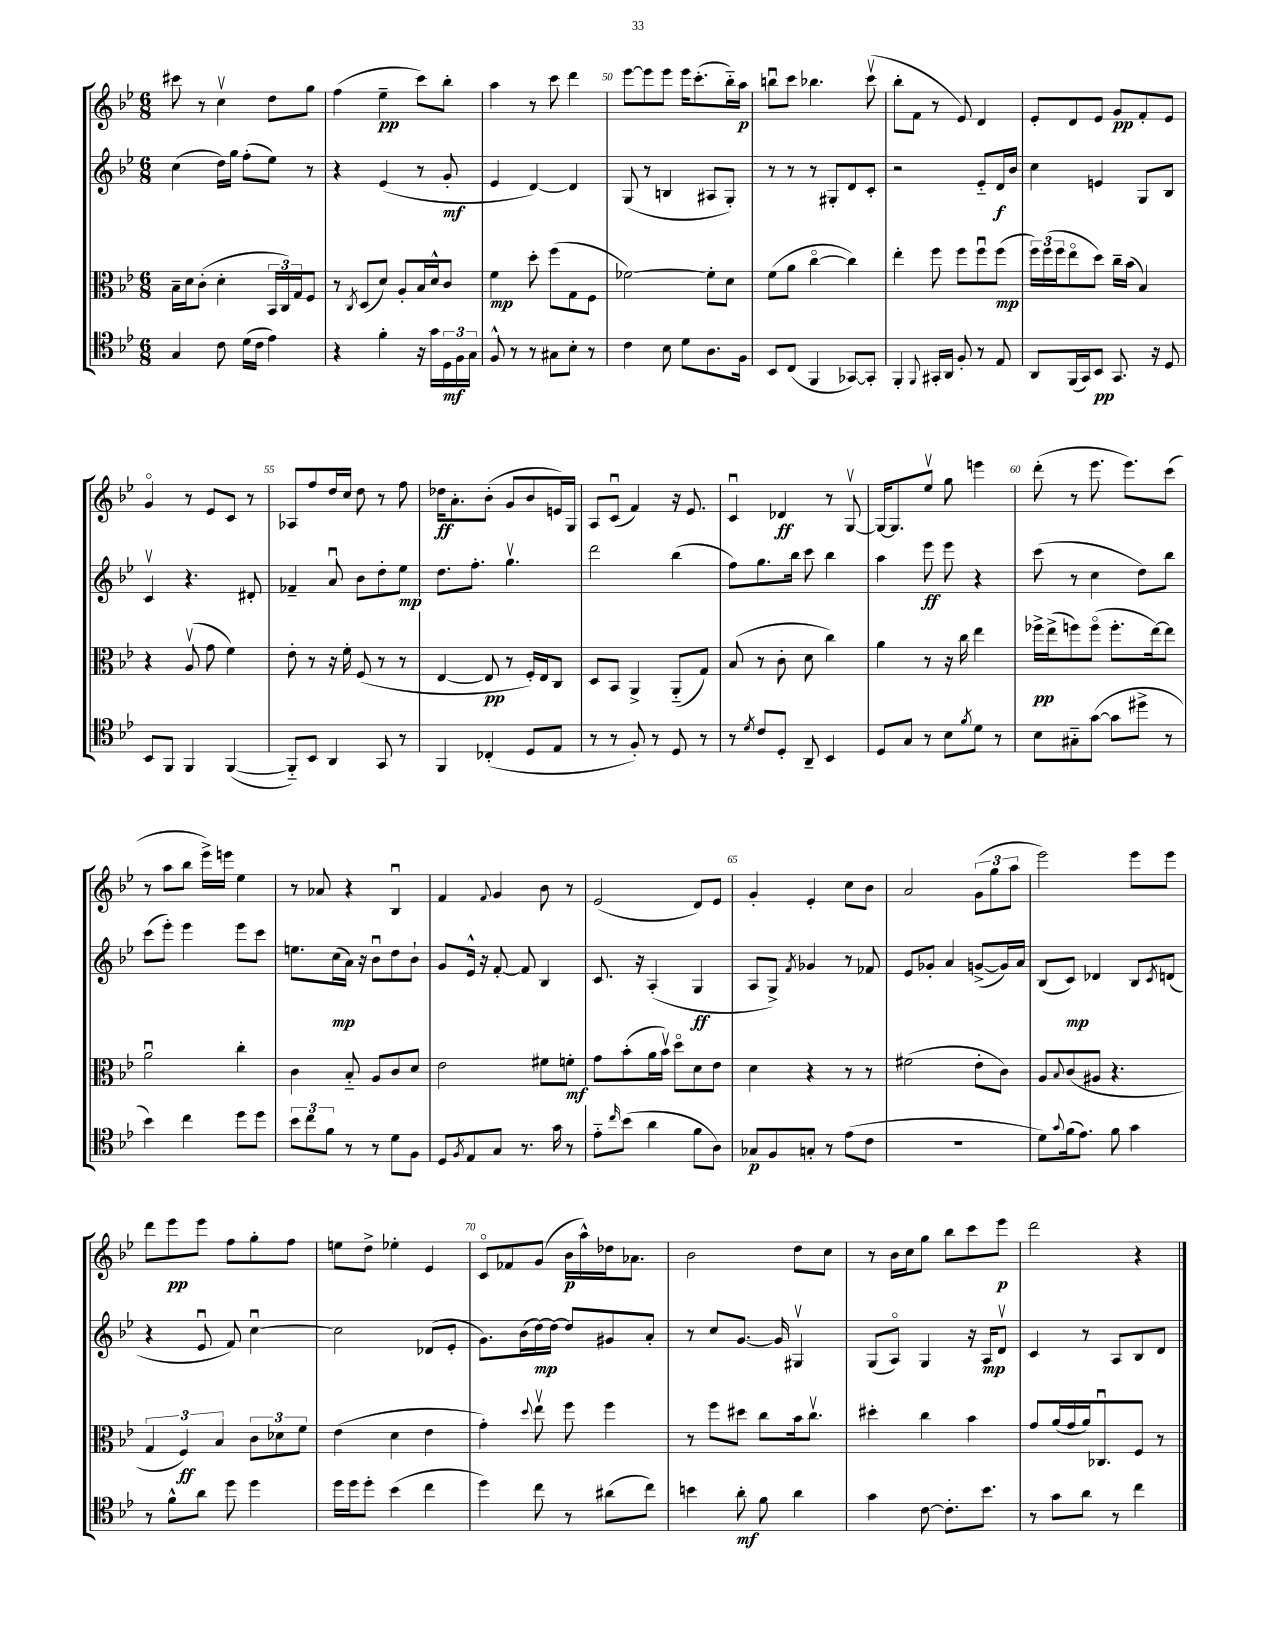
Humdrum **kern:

**kern	**kern	**kern	**kern
*staff4	*staff3	*staff2	*staff1
*clefC4	*clefC3	*clefG2	*clefG2
*k[b-e-]	*k[b-e-]	*k[b-e-]	*k[b-e-]
*M6/8	*M6/8	*M6/8	*M6/8
4G	16B-~	(4cc	8ccc#
.	16d	.	.
.	(8c'	.	8r
8c	4d'	16dd)	4ccv
.	.	16gg	.
(16d	.	(8ff'	.
16c	.	.	.
4e-)	24BB-	8ee-)	8dd
.	24C)	.	.
.	24G	.	.
.	8F	8r	8gg
=	=	=	=
4r	8r	4r	(4ff
.	8qC	.	.
.	(8D	.	.
4f'	8d)	(4e-	4ee-~
.	8A'	.	.
16r	16B-	8r	8ccc)
16g	16d^^	.	.
24D	8c	8g'	8bb-'
24F	.	.	.
24G	.	.	.
=	=	=	=
8F^^	4f	4e-	4aa
8r	.	.	.
8r	8dd'	[4d)	8r
8G#	(8ff	.	8ccc
8B-'	8G	4d]	4ddd
8r	8F	.	.
=	=	=	=
4c	[2f-)	(8G	[8eee-
.	.	8r	8eee-]
8B-	.	4B	8eee-
8d	.	.	16eee-
.	.	.	(8.ccc'
8.A	8f-']	8A#	.
.	8d	8G')	16bb-'~)
16F	.	.	16aa
=	=	=	=
8BB-	(8f	8r	8bbu
(8C	8a	8r	8ccc
4FF	[4cco	8r	4.bb-
.	.	8G#'	.
[8GG-)	4cc])	8d	.
8GG-']	.	8c'	(8cccv
=	=	=	=
4FF'	4ee-'	2r	8bb-'
.	.	.	8f
8qqFF	.	.	.
16GG#'	8ff	.	8r
16AA	.	.	.
8F'	8ff	.	8e-)
8r	8ffu	8e-'~	4d
8E-	(8ff	16d	.
.	.	16b-	.
=	=	=	=
8AA	24ff)	4cc	8e-'
.	(24ff	.	.
.	24ff	.	.
(16FF	8ee-o	.	8d
16GG)	.	.	.
8BB-	8dd)	4e	8e-
8.GG	16cc~	.	8g
.	(16b-	.	.
.	4B-)	8G	8f'
16r	.	.	.
8D	.	8B-	8e-
=	=	=	=
8BB-	4r	4cv	4go
8FF	.	.	.
4FF	(8Av	4.r	8r
.	8g	.	8e-
([4FF	4f)	.	8c
.	.	8d#'	8r
=	=	=	=
8FF'~])	8e-'	4f-~	8A-
8BB-	8r	.	8ff
4AA	16r	8au	16dd
.	16f'	.	16cc
.	(8F	8b-	8dd
8GG	8r	8dd'	8r
8r	8r	8ee-	8ff
=	=	=	=
4FF	[4E-	8.dd	16dd-
.	.	.	8.a'
.	.	8.ff'	.
(4C-'	8E-]	.	(8b-'
.	8r	4.ggv	8g
8D	16F')	.	8b-
.	16E-	.	.
8E-	8C	.	16e)
.	.	.	16G
=	=	=	=
8r	8D	2ddd	8A
8r	8BB-	.	(8cu
8F')	4AA^	.	4f)
8r	.	.	.
8D	(8AA'~	(4bb-	16r
.	.	.	8.e-
8r	8G)	.	.
=	=	=	=
8r	(8B-	8ff)	4cu
8qd	.	.	.
8c	8r	8.gg	.
8D'	8c'	.	4d-
.	.	16bb-	.
8AA~	8d	8ccc	.
4BB-	4cc)	4bb-	8r
.	.	.	[8Gv
=	=	=	=
8D	4a	4aa	16G_
.	.	.	8.G]
8G	.	.	.
8r	8r	8eee-	8ee-v
8B-	16r	8eee-	8gg
.	16cc	.	.
8qf	.	.	.
8d	4ee-	4r	4eee
8r	.	.	.
=	=	=	=
8B-	16ff-^	(8ccc	(8ddd'
.	(16ee-^	.	.
8G#'~	8ff)	8r	8r
([8g	(8ffo	4cc	8.eee-
8g]	8.ff'	.	.
.	.	.	8.eee-)
8dd#^	.	8dd)	.
.	[16ee-)	.	.
8r	8ee-]	8bb-	(8ccc
=	=	=	=
4b-)	2au	(8ccc	8r
.	.	8eee-')	8aa
4cc	.	4eee-	8bb-
.	.	.	16eee-^)
.	.	.	16eee
8dd	4cc'	8eee-	4ee-
8dd	.	8ccc	.
=	=	=	=
12b-	4c	8.ee	8r
12cc	.	.	.
.	.	.	8a-
12f	.	.	.
.	.	(16cc	.
8r	8B-'~	16a)	4r
.	.	16r	.
8r	8A	8b-u	.
8d	8c	8dd	4B-u
8F	8d	8b-`	.
=	=	=	=
8D	2e-	8g	4f
8qF	.	.	.
8E-	.	16e-^^	.
.	.	16r	.
.	.	.	8qqf
8G	.	[8f'	4g
8.r	.	8f]	.
.	8f#	4B-	8b-
16g	.	.	.
8r	8f'	.	8r
=	=	=	=
8e-'~	8g	8.c	(2e-
16qqcc	.	.	.
(8b-	(8b-'	.	.
.	.	16r	.
4a	16a	(4A'	.
.	16b-v)	.	.
.	8ddo	.	.
8f	8d	4G	8d)
8A)	8e-	.	8e-
=	=	=	=
8G-	4d	8A	4g'
8F	.	8G^)	.
.	.	8qf	.
8G'	4r	4g-	4e-'
8r	.	.	.
(8e-	8r	8r	8cc
8c	8r	8f-	8b-
=	=	=	=
2.r	(2f#	8e-	2a
.	.	8g-'	.
.	.	4a	.
.	8e-'	([8g^	(12g
.	.	.	12gg
.	8c)	16g])	.
.	.	.	12aa
.	.	16a	.
=	=	=	=
8d)	8A	(8B-	2eee-)
8qqg	8qqB-	.	.
(16f	(8c	8c)	.
8.e-)	.	.	.
.	8A#	4d-	.
8f	4.r	.	.
4g	.	8B-	8eee-
.	.	8qc	.
.	.	(8d	8eee-
=	=	=	=
8r	6G	4r	8ddd
8f^^	.	.	8eee-
.	6F)	.	.
8a	.	8e-u	8eee-
.	6B-	.	.
8dd	.	8f)	8ff
4dd	12c	[4ccu	8gg'
.	12d-	.	.
.	.	.	8ff
.	12f	.	.
=	=	=	=
16dd	(4e-	2cc]	8ee
16dd	.	.	.
8dd'	.	.	8dd^
(4b-	4d	.	4ee-'
4cc	4e-	(8d-	4e-
.	.	8e-'	.
=	=	=	=
4dd)	4g')	8.g)	8co
.	.	.	8f-
.	.	(16b-	.
.	8qqdd	.	.
8cc	8ee-v	[16dd)	(8g
.	.	16dd_	.
8r	8ff	8dd]	16b-
.	.	.	16aa^^)
(8a#	4ff	8g#	16dd-
.	.	.	8.a-
8cc)	.	8a'	.
=	=	=	=
4b	8r	8r	2b-
.	8ff	8cc	.
8a'	8dd#	[8.g	.
8f	8cc	.	.
.	.	16g]	.
4a	16b-	4G#v	8dd
.	8.ccv	.	.
.	.	.	8cc
=	=	=	=
4g	4dd#'	(8G	8r
.	.	8Ao)	16b-
.	.	.	16cc
[8c	4cc	4G	8gg
8.c']	.	.	8bb-
.	4b-	16r	8ccc
8.b-	.	16A	.
.	.	8dv	8eee-
=	=	=	=
8r	8g	4c	2ddd
8g	(16a	.	.
.	16g	.	.
8a	16a)	8r	.
.	8.C-u	.	.
8r	.	8A	.
4cc	8F	8B-	4r
.	8r	8d	.
==	==	==	==
*-	*-	*-	*-
